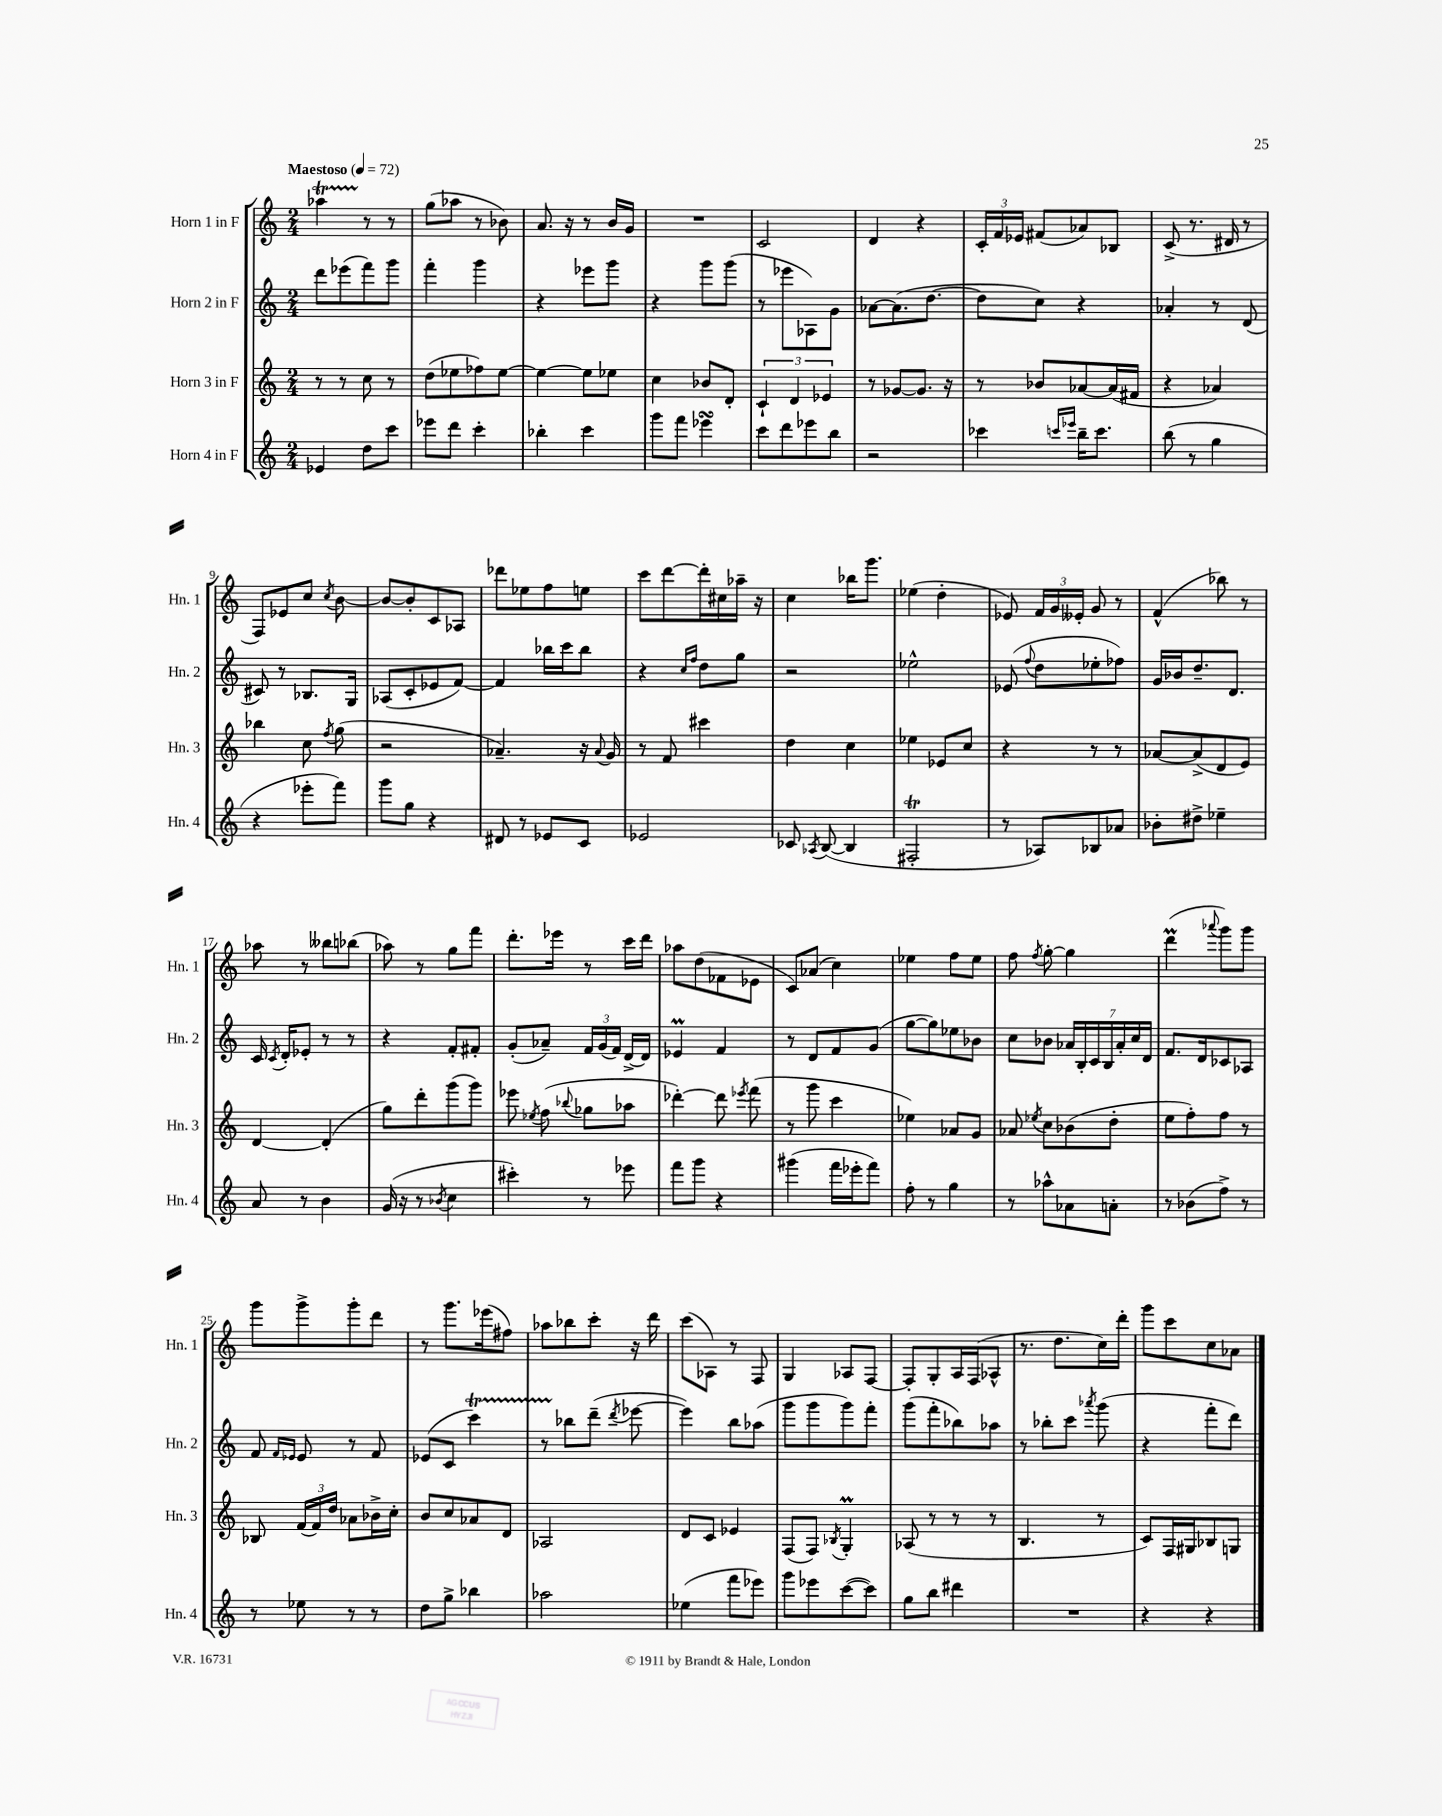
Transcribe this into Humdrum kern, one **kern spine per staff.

**kern	**kern	**kern	**kern
*staff4	*staff3	*staff2	*staff1
*clefG2	*clefG2	*clefG2	*clefG2
*k[]	*k[]	*k[]	*k[]
*M2/4	*M2/4	*M2/4	*M2/4
*MM72	*MM72	*MM72	*MM72
4e-	8r	8ddd	4aa-
.	8r	(8eee-	.
8dd	8cc	8fff)	8r
8ccc	8r	8ggg	8r
=	=	=	=
8eee-	(8dd	4fff'	(8gg
8ddd	8ee-	.	8aa-
4ccc'	8ff-)	4ggg	8r
.	[8ee-	.	8b-)
=	=	=	=
4bb-'	4ee-_	4r	8.a
.	.	.	16r
4ccc	8ee-]	8eee-	8r
.	8ee-	8ggg	16b
.	.	.	16g
=	=	=	=
8ggg	4cc	4r	2r
8fff	.	.	.
4eee-	8b-	8ggg	.
.	8d'	(8ggg	.
=	=	=	=
8ccc	6c`	8r	2c
8ddd	.	8eee-	.
.	6d	.	.
8eee-	.	8A-)	.
.	6e-	.	.
8bb	.	8g	.
=	=	=	=
2r	8r	[8a-	4d
.	[8g-	(8.a-]	.
.	8.g-]	.	4r
.	.	[8.dd	.
.	16r	.	.
=	=	=	=
4ccc-	8r	8dd]	24c'
.	.	.	24f
.	.	.	24e-
.	8b-	8cc)	(8f#
16qqccc	.	.	.
16qqeee-	.	.	.
16bb~	[8a-	4r	8a-)
8.ccc	.	.	.
.	(16a-]	.	8B-
.	16f#	.	.
=	=	=	=
(8bb	4r	4a-'	(8c^
8r	.	.	8.r
4gg	4a-)	8r	.
.	.	.	16d#
.	.	(8d	8r
=	=	=	=
4r	4bb-	8c#)	8F)
.	.	8r	8e-
8eee-'	8cc	8.B-	8cc
.	8qff	.	8qcc
8fff)	(8gg	.	[8b
.	.	16G	.
=	=	=	=
8ggg	2r	(8A-	8b_
8gg	.	8c'	8b']
4r	.	8e-	8c
.	.	[8f)	8A-
=	=	=	=
8d#	4.a-~)	4f]	8ddd-
8r	.	.	8ee-
8e-	.	16bb-	8ff
.	.	16ccc	.
8c	16r	8bb-	8ee
.	8qqa-	.	.
.	16g	.	.
=	=	=	=
2e-	8r	4r	8ccc
.	8f	.	[8ddd
.	.	16qqcc	.
.	.	16qqff	.
.	4ccc#	8dd	16ddd']
.	.	.	16cc#
.	.	8gg	16aa-~
.	.	.	16r
=	=	=	=
8c-	4dd	2r	4cc
8qA-	.	.	.
([8B	.	.	.
4B]	4cc	.	16bb-
.	.	.	8.ggg
=	=	=	=
2F#'	4ee-	2ee-^^	(4ee-
.	8e-	.	4dd'
.	8cc	.	.
=	=	=	=
8r	4r	(8e-	8e-)
.	.	8qqff	.
8A-)	.	8dd	24f
.	.	.	24g
.	.	.	24e--'
8B-	8r	8ee-'	8g
8a-	8r	8ff-)	8r
=	=	=	=
8b-'	[8a-	16g	(4f^^
.	.	16b-	.
8dd#^	(8a-^]	8.dd~	.
4ee-~	8d	.	8bb-)
.	.	8.d	.
.	8e)	.	8r
=	=	=	=
8a	[4d	16c	8aa-
.	.	8qc	.
.	.	16d'	.
8r	.	8e-'	8r
4b	(4d']	8r	8bb--
.	.	8r	(8bb-
=	=	=	=
(16g	8gg)	4r	8aa-)
16r	.	.	.
8r	8ddd'	.	8r
8qb-	.	.	.
4cc	(8ggg	8f'	8gg
.	8ggg)	8f#'	8fff
=	=	=	=
4ccc#')	8eee-	(8g'	8.ddd'
.	8qee-	.	.
.	(8ff	8a-~)	.
.	.	.	16eee-
.	8qqbb-	.	.
8r	8gg-	24f	8r
.	.	(24g	.
.	.	24f)	.
8eee-	8aa-	[16d^	16ccc
.	.	16d]	16ddd
=	=	=	=
8fff	[4ddd-')	4e-	8aa-
8ggg	.	.	(8dd
4r	8ddd-]	4f	8f-
.	8qeee-	.	.
.	(8fff	.	8e-
=	=	=	=
(4ggg#	8r	8r	8c)
.	8ggg	8d	(8a-
16fff	4ccc	8f	4cc)
16eee-'	.	.	.
8fff)	.	(8g	.
=	=	=	=
8ff'	4ee-)	[8gg	4ee-
8r	.	8gg])	.
4gg	8a-	8ee-	8ff
.	8g	8b-	8ee-
=	=	=	=
8r	8a-	8cc	8ff
.	8qee-	.	8qff
8aa-^^	8cc	8b-	[8gg'
8a-	(8b-	28a-	4gg]
.	.	28B'	.
.	.	28c	.
.	.	28B	.
8a'	8dd'	.	.
.	.	28a-'	.
.	.	28cc	.
.	.	28d	.
=	=	=	=
8r	8ee	8.f	(4ddd
(8b-	8ff')	.	.
.	.	16d	.
.	.	.	8qqaaa-
8ff^)	8ff	8c-	8ggg)
8r	8r	8A-	8ggg
=	=	=	=
8r	8B-	8f	8ggg
.	.	16qqf	.
.	.	16qqe-	.
8ee-	(24f	8e-	8ggg^
.	24f)	.	.
.	24dd	.	.
8r	8a-	8r	8ggg'
8r	16b-^	8f	8ddd
.	16cc'	.	.
=	=	=	=
8dd	8b	(8e-	8r
8gg^	8cc	8c	8.ggg
4bb-	8a-	4ccc)	.
.	.	.	(16eee-
.	8d	.	8ff#)
=	=	=	=
2aa-	2A-	8r	8aa-
.	.	8bb-	8bb-
.	.	(8ddd~	8ccc'
.	.	8qddd	.
.	.	[8eee-	16r
.	.	.	16ddd
=	=	=	=
(4ee-	8d	4eee-])	(8ccc
.	8c	.	8A-)
8fff	4e-	8bb	8r
8eee-)	.	(8aa-	8F
=	=	=	=
8ggg	(8F	8ggg	4G
8eee-	8F)	8ggg	.
.	8qB-	.	.
([8ccc	4G'	8ggg)	8A-
8ccc])	.	8fff'	[8F
=	=	=	=
8gg	(8A-	(8ggg	8F']
8bb	8r	8fff'	8G'
4ddd#	8r	8bb-)	16A
.	.	.	(16F
.	8r	8aa-	8A-^^
=	=	=	=
2r	4.B	8r	8.r
.	.	8bb-'	.
.	.	.	8.dd
.	.	8ccc	.
.	.	8qaaa-	.
.	8r	(8ggg	16cc)
.	.	.	16ddd'
=	=	=	=
4r	8c)	4r	8ggg
.	16F	.	8ccc
.	16G#	.	.
4r	8B-	8fff'	8cc
.	8G	8ddd)	8a-
==	==	==	==
*-	*-	*-	*-
